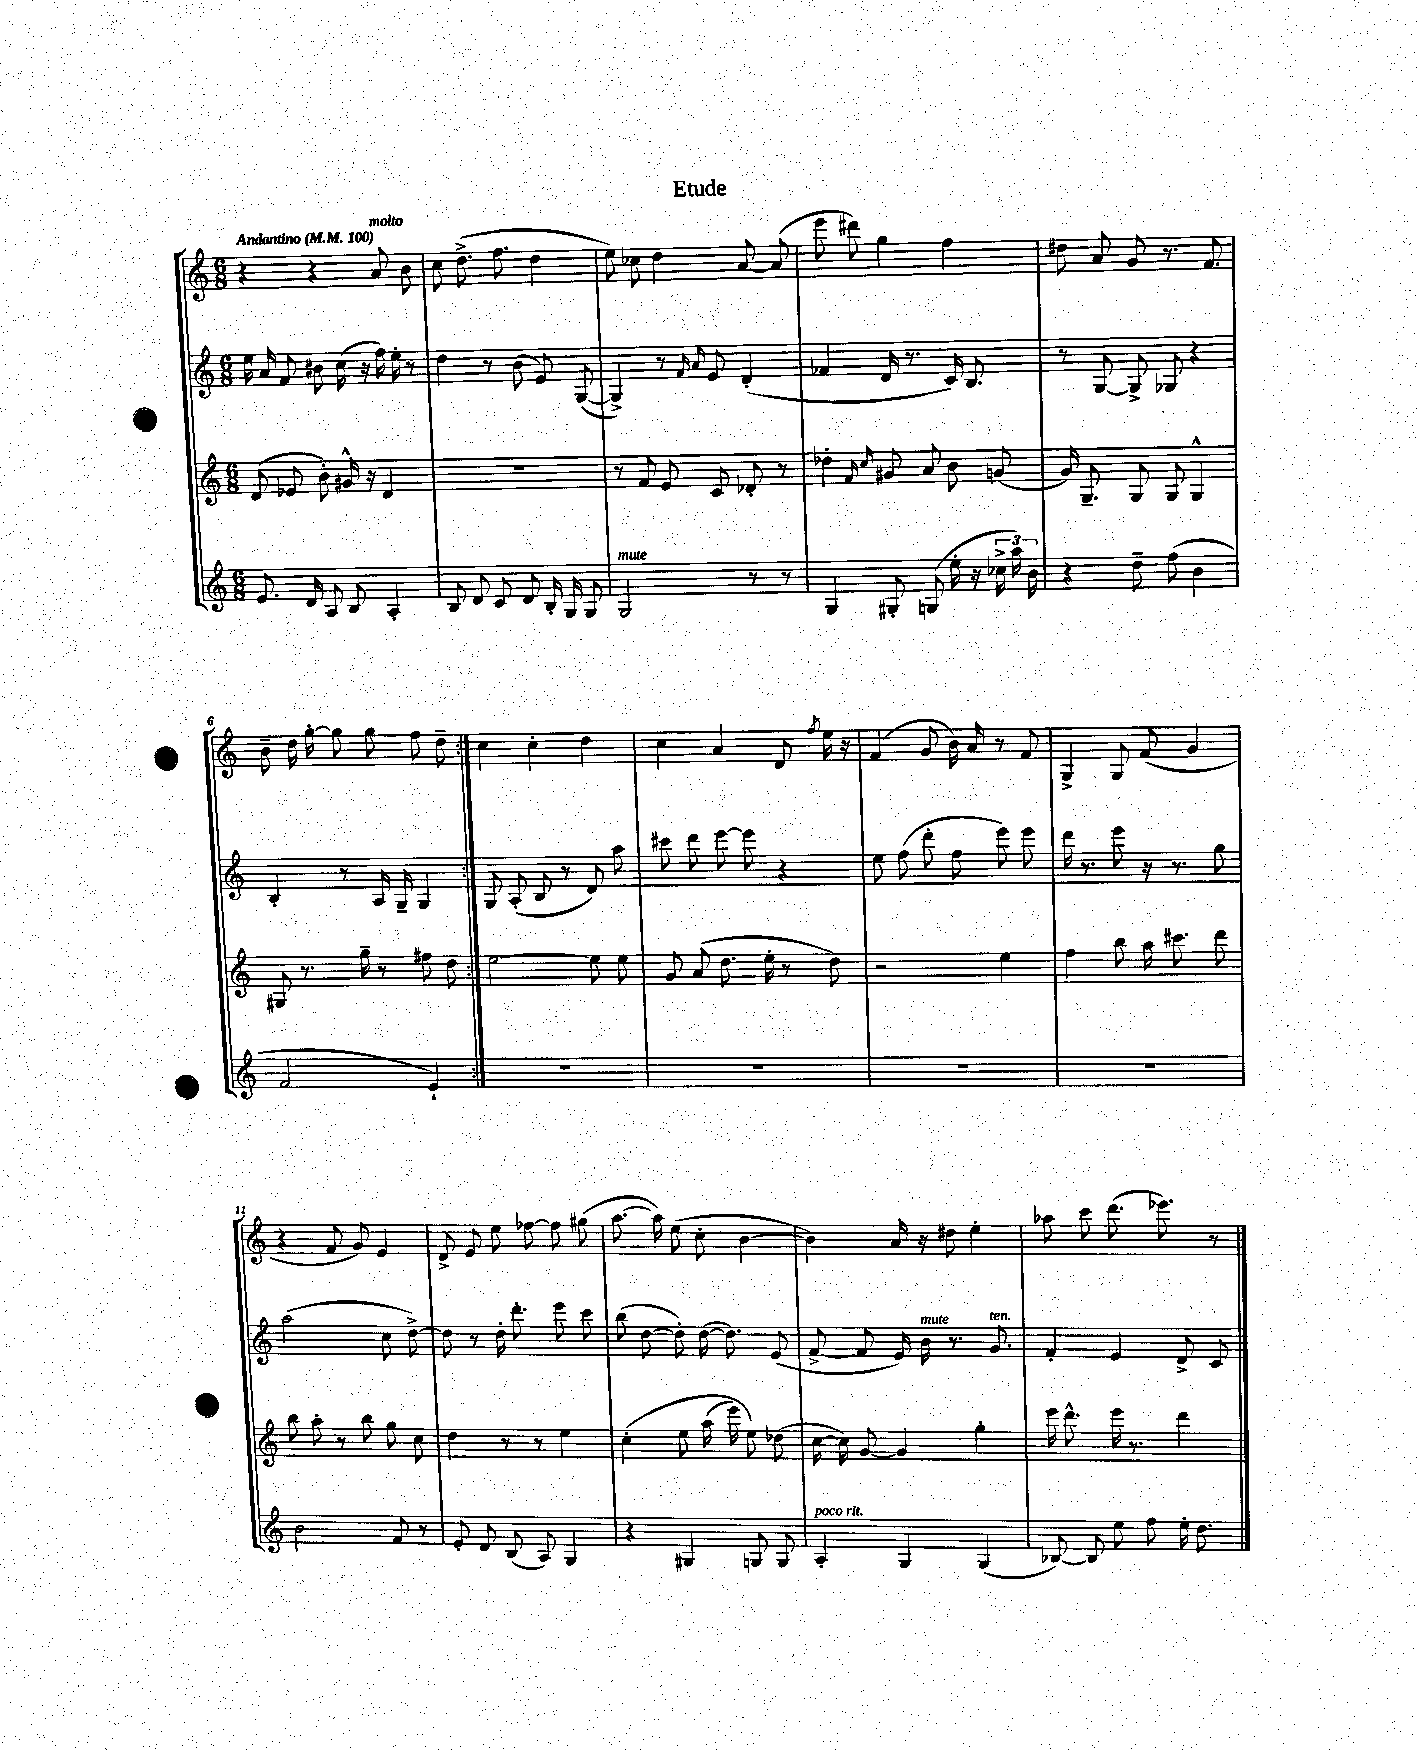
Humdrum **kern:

**kern	**kern	**kern	**kern
*staff4	*staff3	*staff2	*staff1
*clefG2	*clefG2	*clefG2	*clefG2
*k[]	*k[]	*k[]	*k[]
*M6/8	*M6/8	*M6/8	*M6/8
*MM100	*MM100	*MM100	*MM100
8.e	(8d	16ee	4r
.	.	16a	.
.	8e-	8f	.
16d	.	.	.
8A	8b')	8b#	4r
8B	16g#^^	(16cc	.
.	16r	16r	.
4A'	4d	16ff)	8a
.	.	16ee'	.
.	.	8r	8b
=	=	=	=
8B	2.r	4dd	8cc
8d	.	.	(8.dd^
8c	.	8r	.
.	.	.	8.ff
8d	.	(8b	.
16B'	.	8e)	4dd
16G	.	.	.
8G	.	([8G	.
=	=	=	=
2G	8r	4G^])	8ee)
.	8f	.	8cc-
.	8e	8r	4dd
.	.	16qqf	.
.	.	16qqa	.
.	8c	8e	.
8r	8d-'	(4d'	[8a
8r	8r	.	(8a]
=	=	=	=
4G	4dd-'	4f-	8eee
.	.	.	8ddd#)
.	16qqf	.	.
.	16qqcc	.	.
8G#'	8g#	16d	4gg
.	.	8.r	.
(8G	8a	.	.
16ee'	8b	16c)	4ff
16r	.	8.B	.
24cc-^	(8g	.	.
24aa)	.	.	.
24b	.	.	.
=	=	=	=
4r	16g)	8r	8dd#
.	8.G~	.	.
.	.	[8G	8a
8dd~	8G	8G^]	8g
(8ff	8G	8G-	8.r
4b	4G^^	4r	.
.	.	.	8.f
=	=	=	=
2f	8G#	4B'	8b~
.	8.r	.	16dd
.	.	.	[16gg'
.	.	8r	8gg]
.	16gg~	.	.
.	8r	16A	8gg
.	.	16G~	.
4e`)	8ff#	4G	8ff
.	8dd	.	8dd~
=:|!	=:|!	=:|!	=:|!
2.r	[2ee	8G	4cc
.	.	(8A'	.
.	.	8B	4cc'
.	.	8r	.
.	8ee]	8d)	4dd
.	8ee	8aa	.
=	=	=	=
2.r	8g	8ccc#	4cc
.	(8a	8ddd	.
.	8.dd	[8eee	4a
.	.	8eee]	.
.	16ee'	.	.
.	8r	4r	8d
.	.	.	8qff
.	8dd)	.	16ee
.	.	.	16r
=	=	=	=
2.r	2r	8ee	(4f
.	.	(8ff	.
.	.	8ddd'	8g
.	.	8ff	16b)
.	.	.	16a
.	4ee	8eee)	8r
.	.	8eee	8f
=	=	=	=
2.r	4ff	16ddd	4G^
.	.	8.r	.
.	8bb	8eee	8G
.	16aa	16r	(8f
.	8.ccc#	8.r	.
.	.	.	4g
.	8ddd	8gg	.
=	=	=	=
2b	8bb	(2aa	4r
.	8aa'	.	.
.	8r	.	8f
.	8bb	.	8g)
8f	8gg	8cc	4e
8r	8cc	[8dd^)	.
=	=	=	=
8e'	4dd	8dd]	8d^
8d	.	8r	8e
(8B	8r	16dd'	8ee
.	.	8.ddd'	.
8A)	8r	.	[8ff-
4G	4ee	8eee	8ff-]
.	.	8ccc	(8gg#
=	=	=	=
4r	&(4cc'	(8bb	[8.aa
.	.	[8dd	.
.	.	.	16aa])
4G#	8ee	8dd'])	(8ee
.	(16aa	([16dd	8cc'
.	16eee)	8.dd])	.
8G	8ee&)	.	[4b
8G	(8dd-	(8e	.
=	=	=	=
4A'	[16cc	[8f^	4b])
.	16cc])	.	.
.	[8g	8f]	.
4G	4g]	16e)	16a
.	.	16b	16r
.	.	8.r	8dd#
(4G	4gg'	.	4ee'
.	.	8.g	.
=	=	=	=
[8B-)	16eee	4f'	8aa-
.	8.ddd^^	.	.
8B-]	.	.	8ccc
8ee	16eee	4e	(8.ddd
.	8.r	.	.
8ff	.	.	.
.	.	.	8.eee-)
16ee'	4ddd	8d^	.
8.dd	.	.	.
.	.	8c	8r
==	==	==	==
*-	*-	*-	*-
